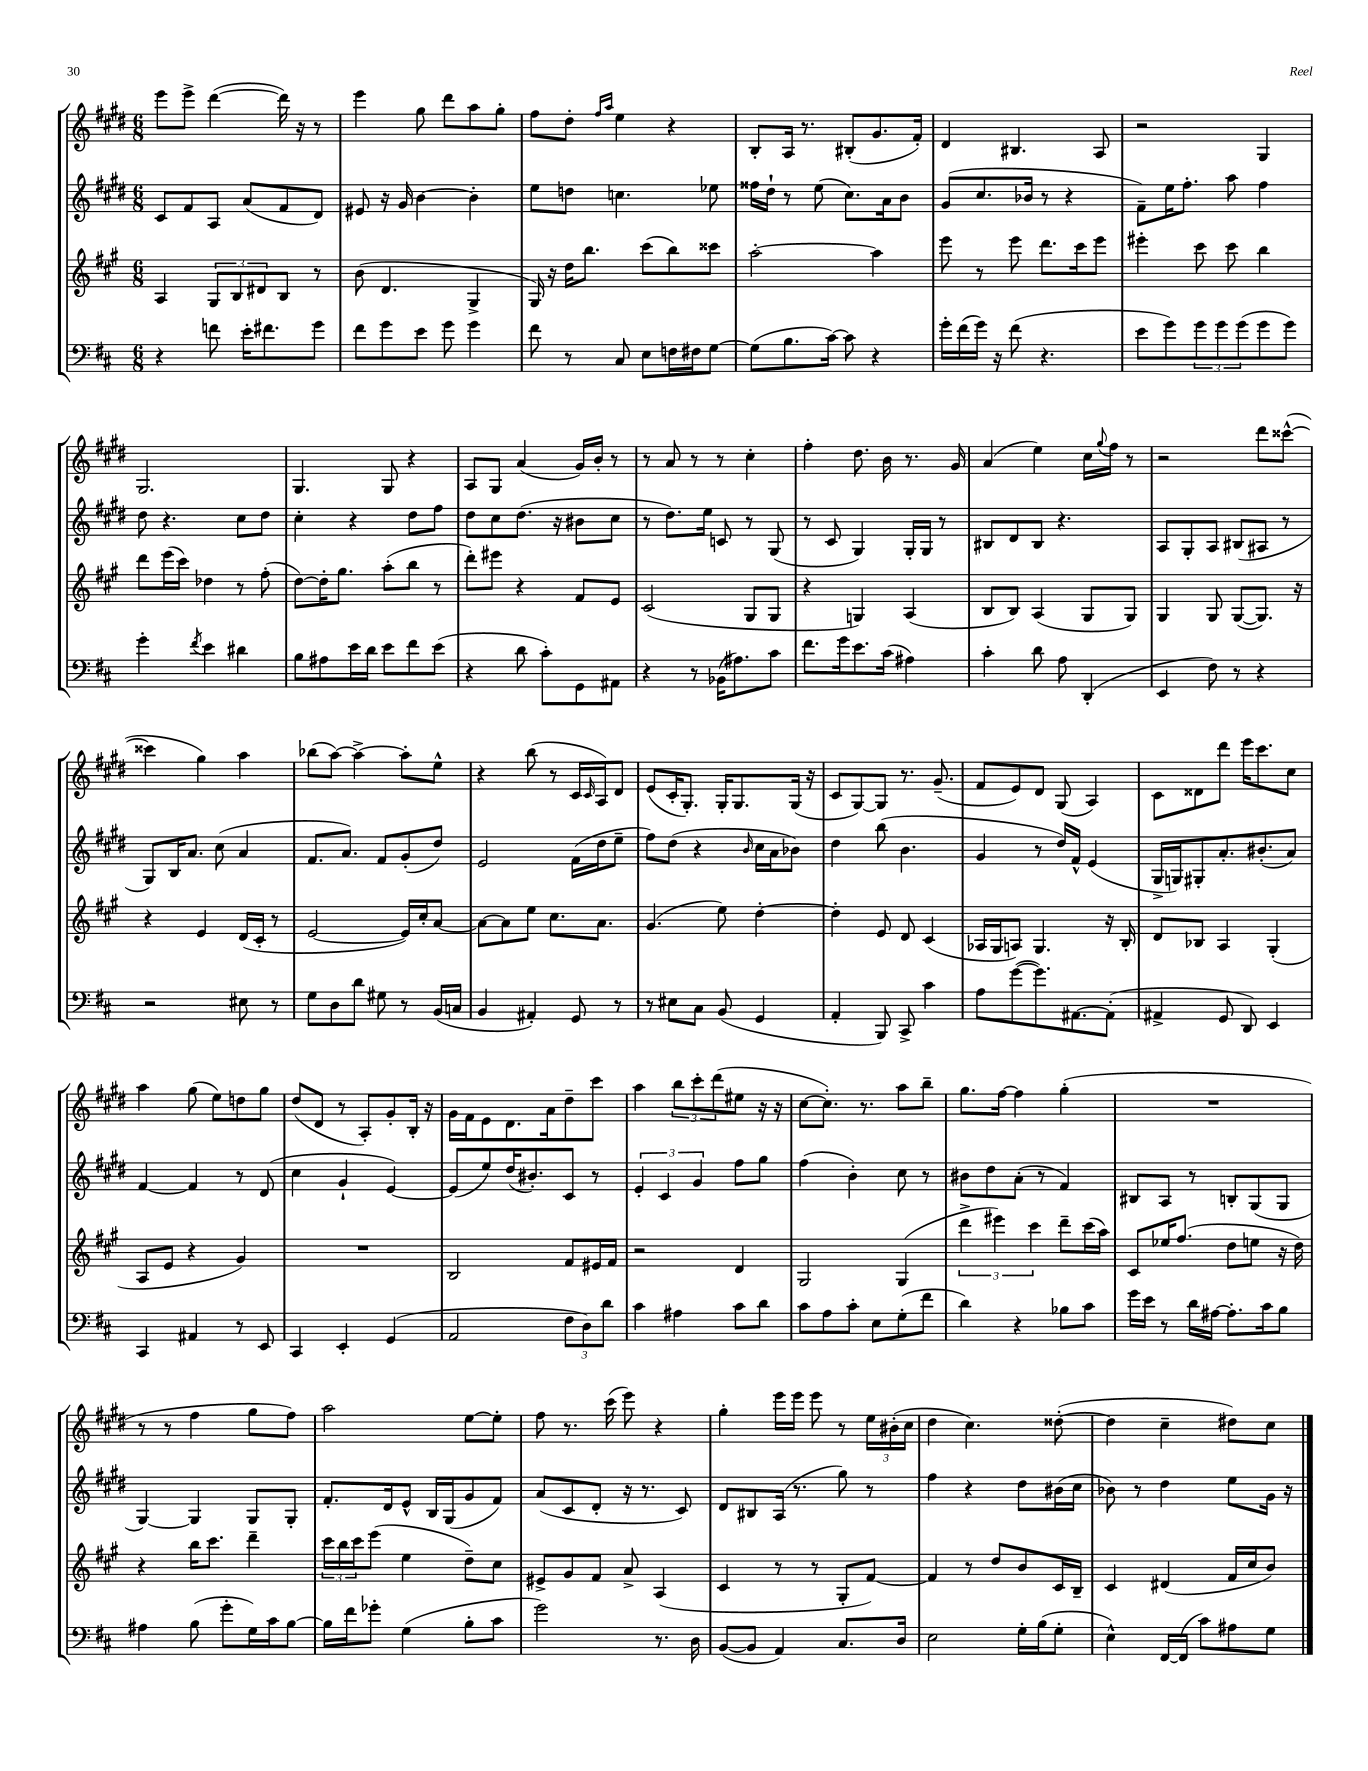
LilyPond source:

<<
\new StaffGroup <<
\new Staff = "s0" {
    \clef treble \key e \major \numericTimeSignature \time 6/8
    e'''8 e'''8-> dis'''4~( dis'''16) r16 r8 |
    e'''4 gis''8 dis'''8 a''8 gis''8-. |
    fis''8 dis''8-. \grace { fis''16 a''16 } e''4 r4 |
    b8-. a16 r8. bis8-.( gis'8. fis'16-.) |
    dis'4 bis4. a8 |
    r2 gis4 |
    gis2. |
    gis4. gis8 r4 |
    a8 gis8 a'4( gis'16) b'16-. r8 |
    r8 a'8 r8 r8 cis''4-. |
    fis''4-. dis''8. b'16 r8. gis'16 |
    a'4( e''4) cis''16 \appoggiatura { gis''8 } fis''16 r8 |
    r2 dis'''8 cisis'''8~-^( |
    cisis'''4 gis''4) a''4 |
    bes''8( a''8~) a''4~-> a''8-. e''8-^ |
    r4 b''8( r8 cis'16 \grace { cis'16 } a16) dis'8 |
    e'8( cis'16-. gis8.-.) gis16-. gis8. gis16( r16 |
    cis'8 gis8~) gis8 r8. gis'8.--( |
    fis'8 e'8) dis'8 gis8( a4) |
    cis'8 disis'8 dis'''8 e'''16 cis'''8. cis''8 |
    a''4 gis''8( e''8) d''8 gis''8 |
    dis''8( dis'8 r8 a8-.) gis'8-. b16-. r16 |
    gis'16 fis'16 e'8 dis'8. a'16 dis''8-- cis'''8 |
    a''4 \tuplet 3/2 { b''8 cis'''8-. dis'''8( } eis''8 r16 r16 |
    cis''8~ cis''8.-.) r8. a''8 b''8-- |
    gis''8. fis''16~ fis''4 gis''4-.( |
    R2. |
    r8 r8 fis''4 gis''8 fis''8) |
    a''2 e''8~ e''8-. |
    fis''8 r8. cis'''16( e'''8) r4 |
    gis''4-. e'''16 e'''16 e'''8 r8 \tuplet 3/2 { e''16 bis'16-.( cis''16 } |
    dis''4 cis''4.) disis''8~-.( |
    disis''4 cis''4-- dis''8) cis''8 \bar "|." |
}
\new Staff = "s1" {
    \clef treble \key e \major \numericTimeSignature \time 6/8
    cis'8 fis'8 a8 a'8( fis'8 dis'8) |
    eis'8 r16 gis'16 b'4~ b'4-. |
    e''8 d''8 c''4. ees''8 |
    fisis''16 dis''16-! r8 e''8( cis''8.) a'16 b'8 |
    gis'8( cis''8. bes'16 r8 r4 |
    fis'8--) e''16 fis''8.-. a''8 fis''4 |
    dis''8 r4. cis''8 dis''8 |
    cis''4-. r4 dis''8 fis''8 |
    dis''8 cis''8 dis''8.( r16 bis'8 cis''8 |
    r8 dis''8.) e''16 c'8 r8 gis8( |
    r8 cis'8 gis4) gis16-. gis16 r8 |
    bis8 dis'8 bis8 r4. |
    a8 gis8-. a8 bis8( ais8 r8 |
    gis8) b16 a'8. cis''8( a'4 |
    fis'8. a'8.) fis'8 gis'8-.( dis''8) |
    e'2 fis'16( dis''16 e''8-- |
    fis''8) dis''8( r4 \grace { b'16 } cis''16 a'16 bes'8) |
    dis''4 b''8( b'4. |
    gis'4 r8 dis''16) fis'16-^ e'4( |
    gis16-> g16) gis8-. a'8.-. bis'8.-.( a'8) |
    fis'4~ fis'4 r8 dis'8( |
    cis''4 gis'4-! e'4~) |
    e'8( e''8) dis''16( bis'8.-.) cis'8 r8 |
    \tuplet 3/2 { e'4-. cis'4 gis'4 } fis''8 gis''8 |
    fis''4( b'4-.) cis''8 r8 |
    bis'8 dis''8 a'8-.( r8 fis'4) |
    bis8 a8 r8 b8-. gis8( gis8 |
    gis4~) gis4 gis8 gis8-. |
    fis'8.-. dis'16 e'8-^ b16 gis16( gis'8 fis'8) |
    a'8( cis'8 dis'8-. r16 r8. cis'8) |
    dis'8 bis8 a16( r8. gis''8) r8 |
    fis''4 r4 dis''8 bis'16( cis''16 |
    bes'8) r8 dis''4 e''8 gis'16 r16 \bar "|." |
}
\new Staff = "s2" {
    \clef treble \key a \major \numericTimeSignature \time 6/8
    a4 \tuplet 3/2 { gis8 b8 dis'8 } b8 r8 |
    b'8( d'4. gis4-> |
    gis16) r16 d''16 b''8. cis'''8( b''8) cisis'''8 |
    a''2~-. a''4 |
    e'''8 r8 e'''8 d'''8. cis'''16 e'''8 |
    eis'''4-. cis'''8 cis'''8 b''4 |
    d'''8 e'''16( cis'''16) des''4 r8 fis''8-.( |
    d''8~) d''16-. gis''8. a''8-.( b''8 r8 |
    d'''8-.) eis'''8 r4 fis'8 e'8 |
    cis'2( gis8 gis8 |
    r4 g4) a4( |
    b8 b8) a4( gis8 gis8) |
    gis4 gis8 gis8~( gis8.) r16 |
    r4 e'4 d'16( cis'16-. r8 |
    e'2~ e'16) cis''16-. a'8~ |
    a'8~ a'8 e''8 cis''8. a'8. |
    gis'4.( e''8) d''4~-. |
    d''4-. e'8 d'8 cis'4( |
    aes16 gis16 a8) gis4. r16 b16-. |
    d'8 bes8 a4 gis4-.( |
    a8 e'8 r4 gis'4) |
    R2. |
    b2 fis'8 eis'16 fis'16 |
    r2 d'4 |
    gis2 gis4( |
    \tuplet 3/2 { d'''4-> eis'''4) cis'''4 } d'''8-- cis'''16( a''16) |
    cis'8 ees''16 fis''8.( d''8 e''8 r16 d''16) |
    r4 b''16 cis'''8. d'''4-- |
    \tuplet 3/2 { cis'''16 b''16 cis'''16 } e'''8( e''4 d''8--) cis''8 |
    eis'8-> gis'8 fis'8 a'8-> a4( |
    cis'4 r8 r8 gis8-. fis'8~) |
    fis'4 r8 d''8 b'8 cis'16 b16-- |
    cis'4 dis'4( fis'16 cis''16 b'8) \bar "|." |
}
\new Staff = "s3" {
    \clef bass \key d \major \numericTimeSignature \time 6/8
    r4 f'8 e'16-. fis'8. g'8 |
    fis'8 g'8 e'8 g'8 g'4 |
    fis'8 r8 cis8 e8 f16 fis16 g8~ |
    g8( b8. cis'16~) cis'8 r4 |
    g'16-. fis'16( g'16) r16 fis'8( r4. |
    e'8 g'8) \tuplet 3/2 { g'8 g'8 g'8( } g'8 g'8) |
    g'4-. \acciaccatura { fis'8 } e'4 dis'4 |
    b8 ais8 e'16 d'16 e'8 fis'8 e'8( |
    r4 d'8 cis'8-.) g,8 ais,8 |
    r4 r8 bes,16( ais8.) cis'8 |
    fis'8. g'16 e'8. cis'16( ais4) |
    cis'4-. d'8 a8 d,4-.( |
    e,4 fis8) r8 r4 |
    r2 eis8 r8 |
    g8 d8 d'8 gis8 r8 b,16( c16 |
    b,4 ais,4-.) g,8 r8 |
    r8 eis8 cis8 b,8( g,4 |
    a,4-. b,,8) cis,8-> cis'4 |
    a8 g'8~( g'8.) ais,8.~ ais,8-.( |
    ais,4-> g,8 d,8) e,4 |
    cis,4 ais,4 r8 e,8 |
    cis,4 e,4-. g,4( |
    a,2 \tuplet 3/2 { fis8 d8) d'8 } |
    cis'4 ais4 cis'8 d'8 |
    cis'8 a8 cis'8-. e8 g8-.( fis'8 |
    d'4) r4 bes8 cis'8 |
    g'16 e'16 r8 d'16 ais16~ ais8.-. cis'16 b8 |
    ais4 b8( g'8-. g16) cis'16 b8~ |
    b16 fis'16 ges'8-. g4( b8-. cis'8 |
    g'2) r8. d16 |
    b,8~( b,8 a,4) cis8. d16 |
    e2 g16-. b16( g8-. |
    e4-^) fis,16~ fis,16( cis'8) ais8 g8 \bar "|." |
}
>>
>>
\layout { \context { \Score \remove "Bar_number_engraver" } }
